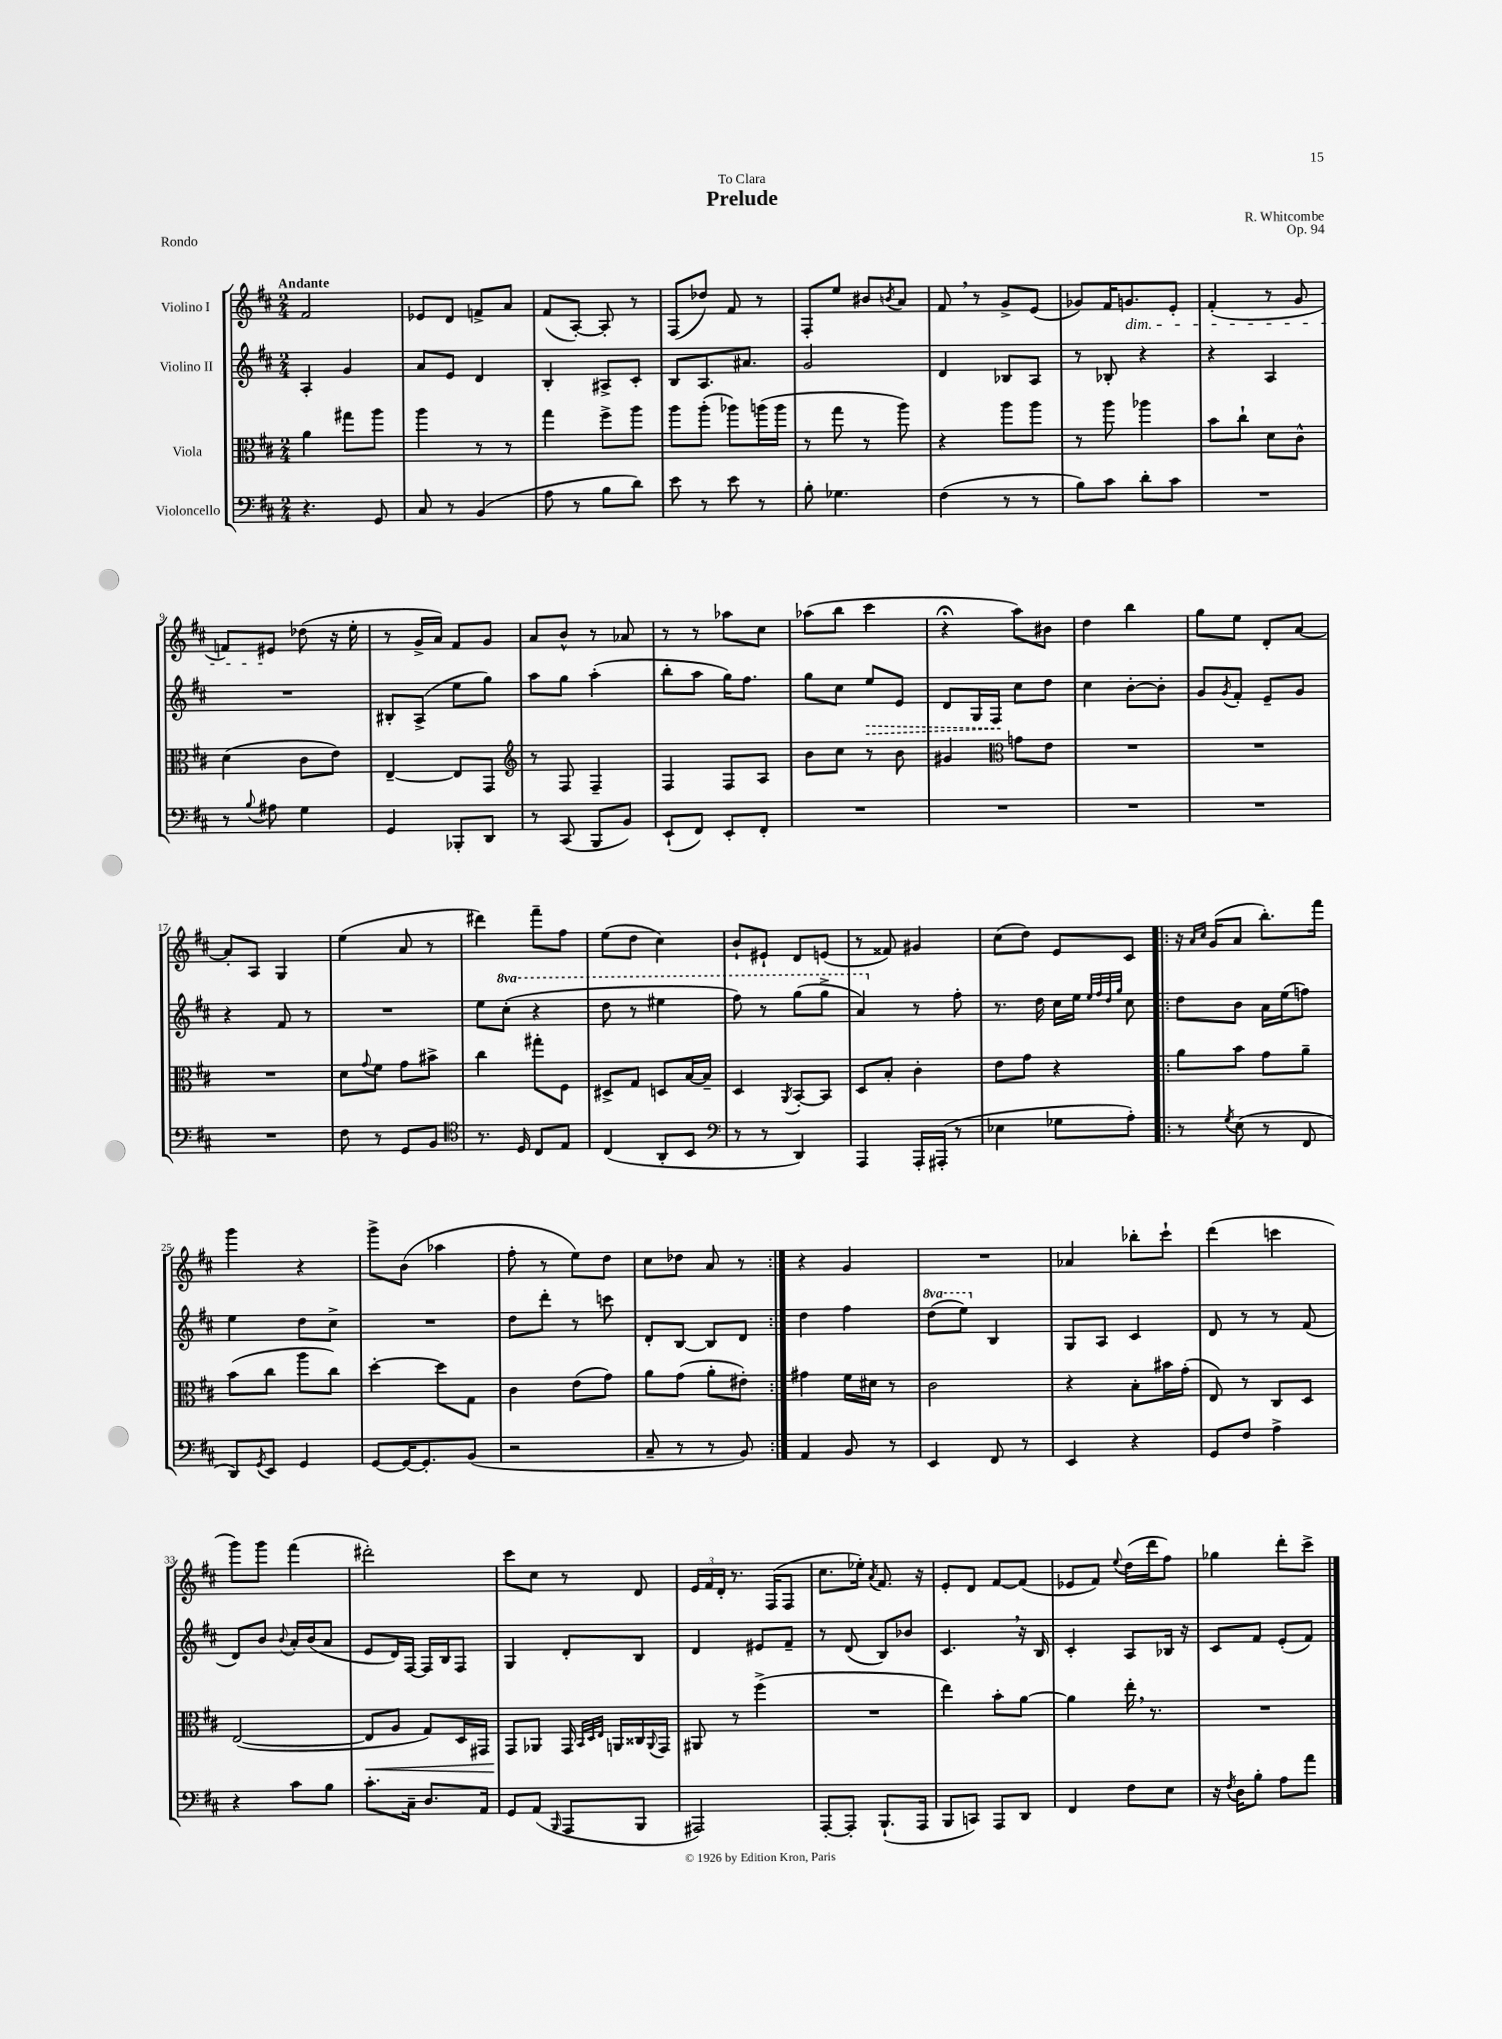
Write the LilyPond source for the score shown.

\header { title = "Prelude" composer = "R. Whitcombe" dedication = "To Clara" opus = "Op. 94" piece = "Rondo" }
<<
\new StaffGroup <<
\new Staff = "s0" \with { instrumentName = "Violino I" } {
    \clef treble \key d \major \numericTimeSignature \time 2/4 \tempo "Andante"
    fis'2 |
    ees'8 d'8 f'8-> a'8 |
    fis'8( a8~-.) a8-. r8 |
    fis8( des''8) fis'8 r8 |
    fis8-. e''8 bis'8 \acciaccatura { b'8 } a'8 |
    fis'8 \breathe r8 g'8-> e'8( |
    ges'8) fis'16 g'8.\dim e'8-. |
    fis'4-.( r8 g'8 |
    f'8) eis'8\! des''8( r16 e''16-. |
    r8 g'16-> a'16) fis'8 g'8 |
    a'8 b'8-^ r8 aes'8 |
    r8 r8 aes''8 cis''8 |
    aes''8( b''8 cis'''4 |
    r4\fermata a''8) bis'8 |
    d''4 b''4 |
    g''8 e''8 d'8-. a'8~ |
    a'8-. a8 g4 |
    e''4( a'8 r8 |
    dis'''4) fis'''8-- fis''8 |
    e''8( d''8 cis''4) |
    b'8-! eis'8-! d'8 e'8( |
    r8 fisis'8) gis'4 |
    cis''8( d''8) e'8 cis'8 |
    \repeat volta 2 { r16 \grace { a'16 cis''16 } g'16( a'8 b''8.-.) fis'''16 |
    g'''4 r4 |
    g'''8-> b'8( aes''4 |
    fis''8-. r8 e''8) d''8 |
    cis''8 des''8 a'8 r8 | }
    r4 g'4 |
    R2 |
    aes'4 bes''8-. cis'''8-! |
    d'''4( c'''4 |
    g'''8) g'''8 fis'''4( |
    dis'''2-.) |
    cis'''8 cis''8 r8 d'8 |
    \tuplet 3/2 { e'16 fis'16 d'16-. } r8. fis16( fis8 |
    cis''8. ees''16-.) \acciaccatura { a'8 } fis'8. r16 |
    e'8-. d'8 fis'8~ fis'8( |
    ees'8 fis'8) \appoggiatura { e''8 } d''16( d'''16 fis''8) |
    ges''4 d'''8-. cis'''8-> \bar "|." |
}
\new Staff = "s1" \with { instrumentName = "Violino II" } {
    \clef treble \key d \major \numericTimeSignature \time 2/4 \set Staff.ottavationMarkups = #ottavation-simple-ordinals
    a4-. g'4 |
    a'8 e'8 d'4 |
    b4-. ais8-> cis'8-. |
    b8 a8. ais'8. |
    g'2 |
    d'4 bes8 a8 |
    r8 bes8-. r4 |
    r4 a4 |
    R2 |
    bis8-. a8->( e''8 g''8) |
    a''8 g''8 a''4-.( |
    b''8-. a''8 g''16) fis''8. |
    g''8 cis''8 \once \override Hairpin.style = #'dashed-line e''8\> e'8 |
    d'8 g16 fis16\! cis''8 d''8 |
    cis''4 b'8~-. b'8-. |
    g'8 \acciaccatura { g'8 } fis'8-. e'8-- g'8 |
    r4 fis'8 r8 |
    R2 |
    e''8 \ottava #1 cis'''8-.( r4 |
    d'''8 r8 eis'''4 |
    fis'''8) r8 g'''8( g'''8-> |
    a''4) \ottava #0 r8 fis''8-. |
    r8. d''16 cis''16 e''16 \grace { e''32 fis''32 d''32 g''32 } cis''8 |
    \repeat volta 2 { d''8 b'8 a'16 e''16( f''8) |
    e''4 d''8 cis''8-> |
    R2 |
    d''8 d'''8-. r8 c'''8 |
    d'8-. b8~ b8 d'8 | }
    d''4 fis''4 |
    \ottava #1 d'''8( e'''8) \ottava #0 b4 |
    g8 a8 cis'4 |
    d'8 r8 r8 fis'8( |
    d'8) b'8 \appoggiatura { b'8 } a'16-. b'16( a'8 |
    e'8 d'16) fis16~ fis16 b16 fis8 |
    g4 d'8-. b8 |
    d'4 eis'8 fis'8-- |
    r8 d'8( b8) bes'8 |
    cis'4. \breathe r16 b16 |
    cis'4-. a8 bes16 r16 |
    cis'8 fis'8 e'8-.( fis'8) \bar "|." |
}
\new Staff = "s2" \with { instrumentName = "Viola" } {
    \clef alto \key d \major \numericTimeSignature \time 2/4
    a'4 gis''8 a''8 |
    a''4 r8 r8 |
    g''4 fis''8-> a''8 |
    a''8 a''8-.( aes''8) a''16( a''16 |
    r8 g''8 r8 a''8) |
    r4 a''8 a''8 |
    r8 a''8 aes''4 |
    b'8 cis''8-! d'8 cis'8-^ |
    d'4( cis'8 e'8) |
    e4~-- e8 g,8 |
    \clef treble r8 fis8 fis4-- |
    fis4 fis8 a8 |
    b'8 cis''8 r8 b'8 |
    gis'4 \clef alto g'8 e'8 |
    R2 |
    R2 |
    R2 |
    d'8 \appoggiatura { g'8 } fis'8 g'8 bis'8-> |
    cis''4 gis''8-. fis8 |
    dis8-> g8 d8 b16~ b16-- |
    d4 \acciaccatura { a,8 } b,8~-. b,8 |
    d8 b8-. cis'4-. |
    e'8 g'8 r4 |
    \repeat volta 2 { a'8 b'8 g'8 a'8-- |
    b'8( cis''8 a''8 cis''8) |
    d''4~-. d''8 g8 |
    cis'4 e'8( g'8) |
    a'8 g'8( a'8-. eis'8-.) | }
    gis'4 fis'16 dis'16 r8 |
    cis'2 |
    r4 b8-. bis'16 g'16-.( |
    e8) r8 cis8 d8 |
    e2~( |
    e8\< a8 g8) d16 gis,16 |
    g,8\! aes,8 g,16 \grace { b,32 d32 e32 } a,16 cisis16 \appoggiatura { a,8 } g,16 |
    ais,8 r8 fis''4->( |
    R2 |
    e''4) b'8-. a'8~ |
    a'4 e''16-. \breathe r8. |
    R2 \bar "|." |
}
\new Staff = "s3" \with { instrumentName = "Violoncello" } {
    \clef bass \key d \major \numericTimeSignature \time 2/4
    r4. g,8 |
    cis8 r8 b,4( |
    a8 r8 b8 d'8) |
    e'8 r8 e'8 r8 |
    b8-. ges4. |
    fis4( r8 r8 |
    b8) cis'8 d'8-. cis'8 |
    R2 |
    r8 \appoggiatura { b8 } ais8 g4 |
    g,4 bes,,8-. d,8 |
    r8 cis,8( b,,8 b,8) |
    e,8-!( fis,8) e,8-. fis,8-. |
    R2 |
    R2 |
    R2 |
    R2 |
    R2 |
    fis8 r8 g,8 b,8 |
    \clef tenor r8. d16 cis8 e8 |
    cis4( a,8-. b,8 |
    \clef bass r8 r8 d,4) |
    a,,4 a,,16-. ais,,16-.( r8 |
    ees4 ges8 a8-.) |
    \repeat volta 2 { r8 \acciaccatura { g8 } e8( r8 fis,8 |
    d,8) \acciaccatura { g,8 } e,8 g,4 |
    g,8~ g,16~ g,8.-. b,8( |
    r2 |
    cis8-- r8 r8 b,8) | }
    a,4 b,8 r8 |
    e,4 fis,8 r8 |
    e,4 r4 |
    g,8 fis8 a4-> |
    r4 cis'8 b8 |
    cis'8.-. cis16-- d8. a,16 |
    g,8 a,8( \grace { b,,16 } a,,8 b,,8 |
    ais,,2) |
    a,,8~-. a,,8-. b,,8.-!( a,,16 |
    b,,8 c,8) a,,8 d,8 |
    fis,4 fis8 e8 |
    r16 \acciaccatura { fis8 } d16 b8-. a8 a'8 \bar "|." |
}
>>
>>
